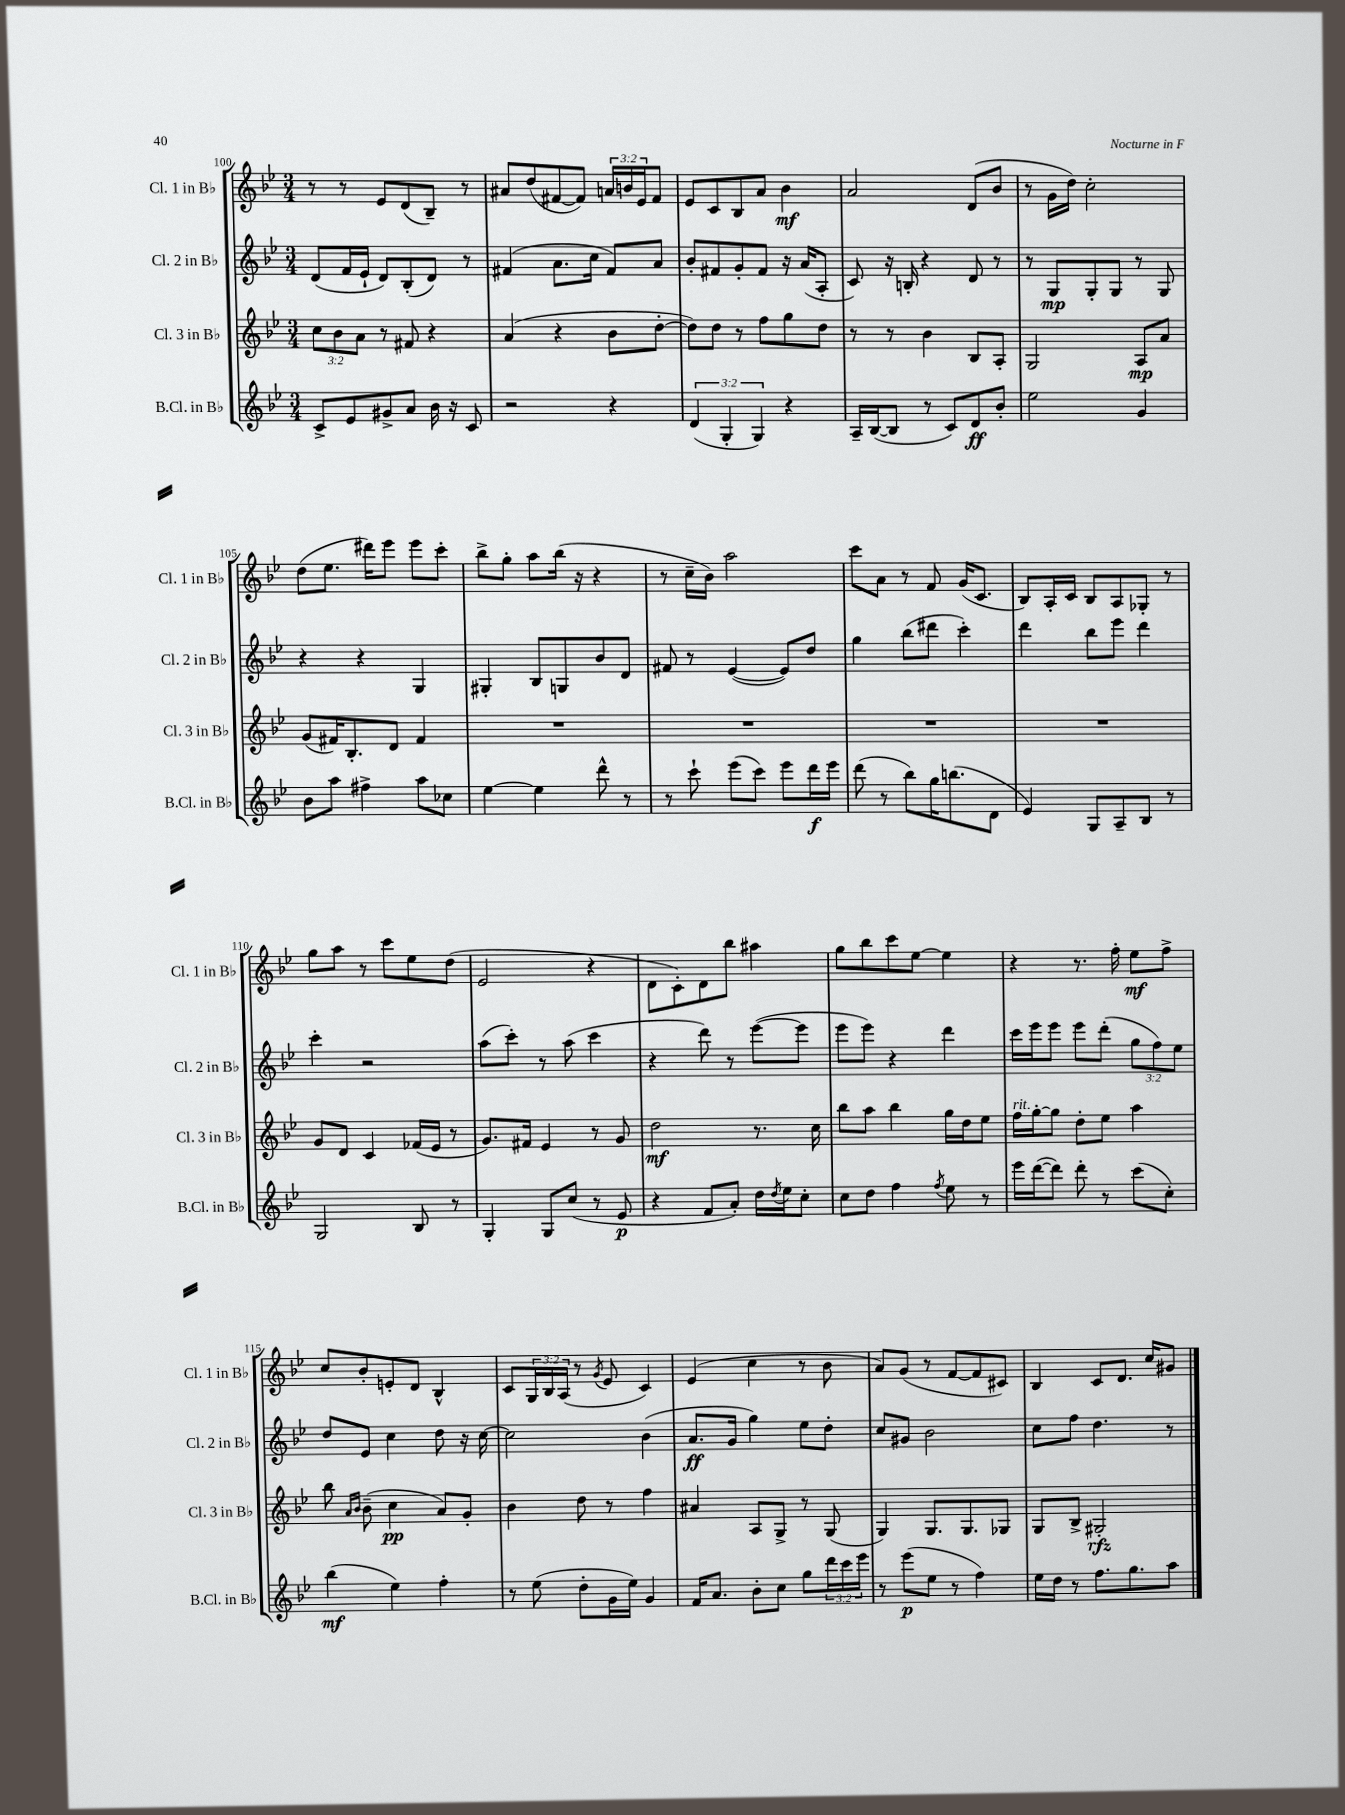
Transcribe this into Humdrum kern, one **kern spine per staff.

**kern	**kern	**kern	**kern
*staff4	*staff3	*staff2	*staff1
*clefG2	*clefG2	*clefG2	*clefG2
*k[b-e-]	*k[b-e-]	*k[b-e-]	*k[b-e-]
*M3/4	*M3/4	*M3/4	*M3/4
8c^	12cc	(8d	8r
.	12b-	.	.
8e-	.	16f	8r
.	12a	.	.
.	.	16e-`	.
8g#^	8r	8d)	8e-
8a	8f#	(8B-'	(8d
16b-	4r	8d)	8B-~)
16r	.	.	.
8c	.	8r	8r
=	=	=	=
2r	(4a	(4f#	8a#
.	.	.	(8dd
.	4r	8.a	[8f#
.	.	.	8f#])
.	.	16cc	.
4r	8b-	8f#)	24a
.	.	.	24b
.	.	.	24e-
.	[8dd'	8a	8f#
=	=	=	=
(6d	8dd])	8b-'	8e-
.	8dd	8f#	8c
6G'	.	.	.
.	8r	8g'	8B-
6G)	.	.	.
.	8ff	8f#	8a
4r	8gg	16r	4b-
.	.	(16a	.
.	8dd	8A'	.
=	=	=	=
16A~	8r	8c)	2a
([16B-	.	.	.
8B-]	8r	16r	.
.	.	16B'	.
8r	4b-	4r	.
8c)	.	.	.
8d	8B-	8d	(8d
8b-'	8A'	8r	8b-
=	=	=	=
2ee-	2G	8r	8r
.	.	8G	16g
.	.	.	16dd)
.	.	8G'	2cc'
.	.	8G	.
4g	8A	8r	.
.	8a	8G	.
=	=	=	=
8b-	(8g	4r	(8dd
8aa	16f#)	.	8.ee-
.	8.B-'	.	.
4ff#^	.	4r	.
.	.	.	16ddd#)
.	8d	.	8eee-
8aa	4f#	4G	8eee-
8cc-	.	.	8ccc'
=	=	=	=
[4ee-	2.r	4G#'	8bb-^
.	.	.	8gg'
4ee-]	.	8B-	8aa
.	.	8G	(16bb-
.	.	.	16r
8ddd^^	.	8b-	4r
8r	.	8d	.
=	=	=	=
8r	2.r	8f#	8r
8ccc`	.	8r	16cc~
.	.	.	16b-)
(8eee-	.	([4e-	2aa
8ccc)	.	.	.
8eee-	.	8e-])	.
16ddd	.	8dd	.
16eee-	.	.	.
=	=	=	=
(8ddd	2.r	4gg	8ccc
8r	.	.	8a
8bb-)	.	(8bb-	8r
16gg	.	8ddd#	8f
(8.bb	.	.	.
.	.	4ccc')	(16g
.	.	.	8.c
8d	.	.	.
=	=	=	=
4e-)	2.r	4ddd	8B-)
.	.	.	16A'
.	.	.	16c
8G	.	8bb-	8B-
8A~	.	8eee-	8A
8B-	.	4ddd	8G-'
8r	.	.	8r
=	=	=	=
2G	8g	4ccc'	8gg
.	8d	.	8aa
.	4c	2r	8r
.	.	.	8ccc
8B-	(16f-	.	8ee-
.	16e-	.	.
8r	8r	.	(8dd
=	=	=	=
4G'	8.g)	(8aa	2e-
.	.	8ccc')	.
.	16f#	.	.
8G	4e-	8r	.
(8cc	.	(8aa	.
8r	8r	4ccc	4r
8e-	8g	.	.
=	=	=	=
4r	2dd	4r	8d
.	.	.	8c')
8f	.	8ddd)	8d
8a')	.	8r	8bb-
16dd	8.r	([8eee-	4aa#
8qdd	.	.	.
16ee-	.	.	.
8cc'	.	8eee-]	.
.	16cc	.	.
=	=	=	=
8cc	8bb-	8eee-	8gg
8dd	8aa	8eee-)	8bb-
4ff	4bb-	4r	8ccc
.	.	.	[8ee-
8qff	.	.	.
8ee-	16gg	4ddd	4ee-]
.	16dd	.	.
8r	8ee-	.	.
=	=	=	=
16eee-	16ff	16ccc	4r
([16ddd	[16gg'	16eee-	.
8ddd])	8gg]	8eee-	.
8ddd'	8dd'	8eee-	8.r
8r	8ee-	(8ddd'	.
.	.	.	16ff'
(8ccc	4aa	12gg	8ee-
.	.	12ff)	.
8cc')	.	.	8ff^
.	.	12ee-	.
=	=	=	=
(4bb-	8bb-	8dd	8cc
.	16qqa	.	.
.	16qqb-	.	.
.	(8b-~	8e-	8b-'
4ee-)	4cc	4cc	8e'
.	.	.	8d
4ff'	8a)	8dd	4B-^^
.	8g'	16r	.
.	.	[16cc	.
=	=	=	=
8r	4b-	2cc]	8c
(8ee-	.	.	24G
.	.	.	24B-
.	.	.	(24A
8dd'	8dd	.	8r
.	.	.	8qg
16g	8r	.	8e-
16ee-)	.	.	.
4g	4ff	(4b-	4c)
=	=	=	=
16f	4a#	8.a	(4e-
8.a	.	.	.
.	.	16g	.
8b-'	8A	4gg)	4cc
8cc	8G^	.	.
8gg	8r	8ee-	8r
24ddd	(8G	8dd'	8b-
24ccc	.	.	.
24eee-	.	.	.
=	=	=	=
8r	4G)	8cc	8a)
(8eee-	.	8g#	(8g
8ee-	8.G	2b-	8r
8r	.	.	[8f
.	8.G	.	.
4ff)	.	.	8f]
.	8G-	.	8c#)
=	=	=	=
16ee-	8G	8cc	4B-
16dd	.	.	.
8r	8B-^	8ff	.
8.ff	2G#'	4.dd	8c
.	.	.	8.d
8.gg	.	.	.
.	.	.	16cc
8aa	.	8r	8g#
==	==	==	==
*-	*-	*-	*-
